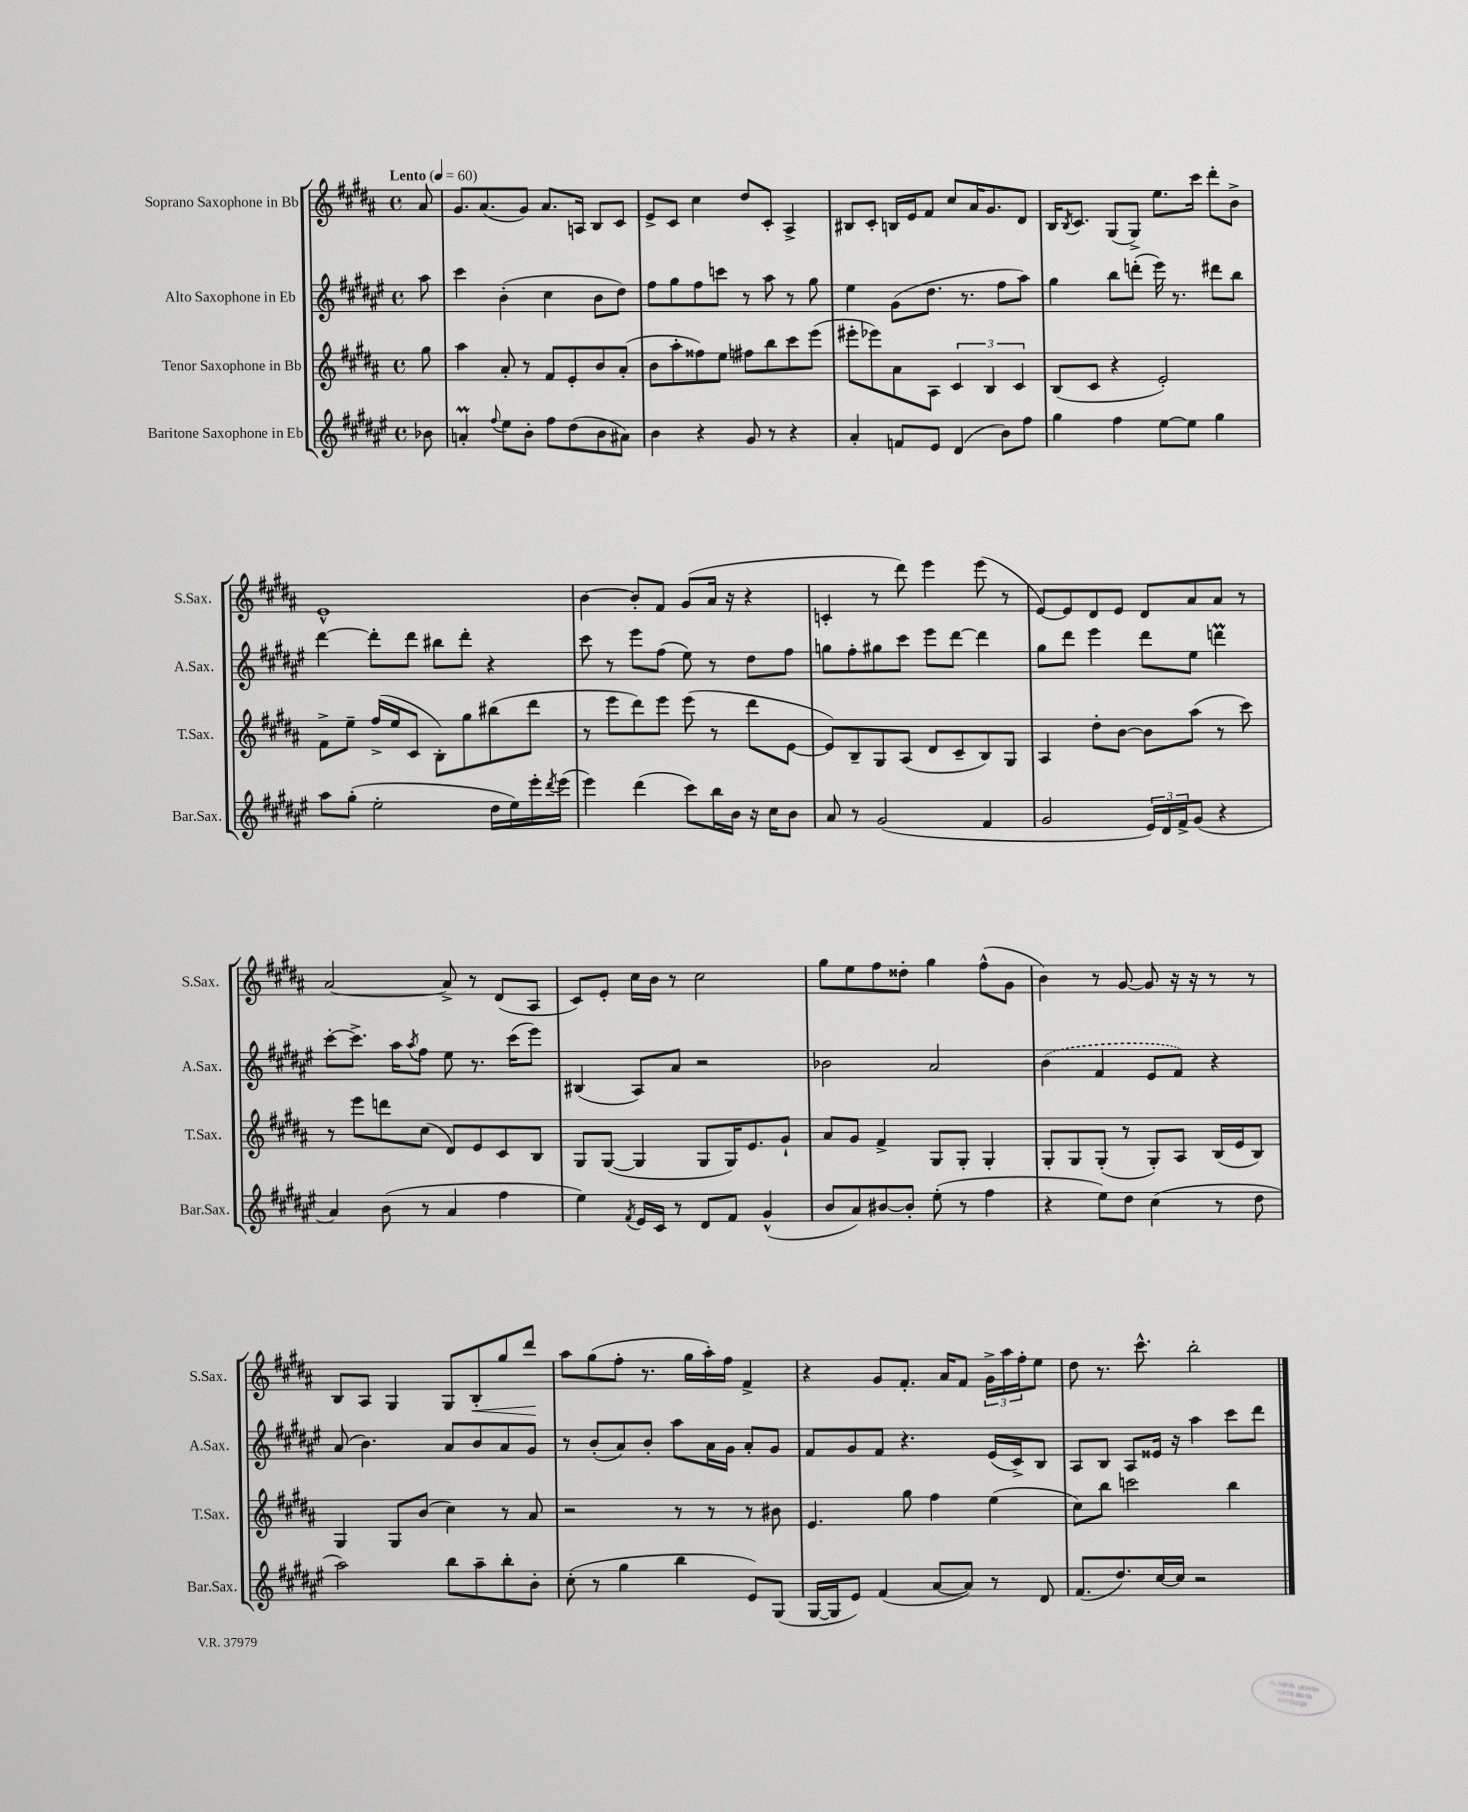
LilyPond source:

<<
\new StaffGroup <<
\new Staff = "s0" \with { instrumentName = "Soprano Saxophone in Bb" shortInstrumentName = "S.Sax." } {
    \clef treble \key b \major \defaultTimeSignature \time 4/4 \partial 8 \tempo "Lento" 4 = 60
    ais'8 |
    gis'8. ais'8.( gis'8) ais'8. a16 b8 cis'8 |
    e'8-> cis'8 cis''4 dis''8 cis'8-. ais4-> |
    bis8 cis'8-. b16 e'16 fis'8 cis''8 ais'16 gis'8. dis'8 |
    b16 \acciaccatura { b8 } cis'8. gis8( gis8->) e''8. cis'''16 dis'''8-. b'8-> |
    e'1-^ |
    b'4~ b'8-. fis'8 gis'8( ais'16 r16 r4 |
    c'4-. r8 dis'''8) e'''4 e'''8( r8 |
    e'8~) e'8 dis'8 e'8 dis'8 ais'8 ais'8 r8 |
    ais'2~ ais'8-> r8 dis'8( ais8 |
    cis'8) e'8-. cis''16 b'16 r8 cis''2 |
    gis''8 e''8 fis''8 disis''8-. gis''4 fis''8-^( gis'8 |
    b'4) r8 gis'8~ gis'8 r16 r16 r8 r8 |
    b8 ais8 gis4 gis8 b8-.\< gis''8 dis'''8\! |
    ais''8 gis''8( fis''8-. r8. gis''16 ais''16-.) fis''16 fis'4-> |
    r4 gis'8 fis'8.-. ais'16 fis'8 \tuplet 3/2 { gis'16-> ais''16 fis''16-. } e''8 |
    dis''8 r8. cis'''8.-^ b''2-. \bar "|." |
}
\new Staff = "s1" \with { instrumentName = "Alto Saxophone in Eb" shortInstrumentName = "A.Sax." } {
    \clef treble \key fis \major \defaultTimeSignature \time 4/4 \partial 8
    ais''8 |
    cis'''4 b'4-.( cis''4 b'8 dis''8) |
    fis''8 gis''8 fis''8 c'''8 r8 ais''8 r8 gis''8 |
    eis''4 gis'8( dis''8. r8. fis''8 ais''8) |
    gis''4 b''8 d'''8-.( eis'''16) r8. dis'''8 b''8 |
    dis'''4~ dis'''8-. dis'''8 bis''8 dis'''8-. r4 |
    cis'''8 r8 eis'''8 fis''8( eis''8) r8 dis''8 fis''8 |
    g''8 fis''8-. gis''8 cis'''8 eis'''8 dis'''8~ dis'''4 |
    gis''8 dis'''8 eis'''4 dis'''8 eis''8 d'''4\prall |
    cis'''8~-. cis'''8.-> ais''16 \acciaccatura { ais''8 } fis''8 eis''8 r8. cis'''16( eis'''8) |
    bis4( ais8) ais'8 r2 |
    bes'2 ais'2 |
    \once \slurDashed b'4( fis'4 eis'8 fis'8) r4 |
    ais'8( b'4.) ais'8 b'8 ais'8 gis'8 |
    r8 b'8-.( ais'8) b'8-. ais''8 ais'16 gis'16 ais'8-. gis'8 |
    fis'8 gis'8 fis'8 r4. eis'16( cis'16->) b8 |
    ais8 b8 ais8 eisis'16 r16 ais''4 cis'''8 dis'''8 \bar "|." |
}
\new Staff = "s2" \with { instrumentName = "Tenor Saxophone in Bb" shortInstrumentName = "T.Sax." } {
    \clef treble \key b \major \defaultTimeSignature \time 4/4 \partial 8
    gis''8 |
    ais''4 ais'8-. r8 fis'8 e'8-. b'8 ais'8-.( |
    b'8 ais''8-. fisis''8) e''8 fis''8 b''8 cis'''8 e'''8( |
    eis'''8-. ees'''8) ais'8 ais8 \tuplet 3/2 { cis'4 b4 cis'4 } |
    b8( cis'8 r4 e'2-.) |
    fis'8-> e''8-- fis''16->( e''16 cis'8 b8-.) gis''8 bis''8( dis'''8 |
    r8 e'''8 dis'''8) e'''8 e'''8( r8 dis'''8 e'8~ |
    e'8) b8-- gis8 ais8( dis'8 cis'8-- b8) gis8 |
    ais4 dis''8-. b'8~ b'8 ais''8( r8 cis'''8) |
    r8 e'''8 d'''8 cis''8( dis'8) e'8 cis'8 b8 |
    gis8 gis8~( gis4 gis8 gis16) e'8. gis'8-! |
    ais'8 gis'8 fis'4-> gis8 gis8-. gis4-. |
    gis8-. gis8 gis8-.( r8 gis8-.) ais8 b16( e'16 b8) |
    gis4 gis8 b'8( cis''4) r8 ais'8 |
    r2 r8 r8 r8 bis'8 |
    e'4. gis''8 fis''4 e''4( |
    cis''8) b''8 c'''2 b''4 \bar "|." |
}
\new Staff = "s3" \with { instrumentName = "Baritone Saxophone in Eb" shortInstrumentName = "Bar.Sax." } {
    \clef treble \key fis \major \defaultTimeSignature \time 4/4 \partial 8
    bes'8 |
    a'4-.\prall \appoggiatura { fis''8 } eis''8 b'8-. fis''8 dis''8( b'8 ais'8) |
    b'4 r4 gis'8 r8 r4 |
    ais'4-. f'8 eis'8 dis'4( b'8) fis''8 |
    gis''4 fis''4 eis''8~ eis''8 gis''4 |
    ais''8 gis''8-.( eis''2-. dis''16 eis''16) eis'''16-. \acciaccatura { dis'''8 } eis'''16( |
    eis'''4) dis'''4( cis'''8) b''16 b'16 r16 cis''16 b'8 |
    ais'8 r8 gis'2( fis'4 |
    gis'2 \tuplet 3/2 { eis'16) dis'16 fis'16-> } gis'8( r4 |
    ais'4) b'8( r8 ais'4 fis''4 |
    eis''4) \acciaccatura { fis'8 } eis'16 cis'16 r8 dis'8 fis'8 gis'4-^( |
    b'8 ais'8) bis'8~ bis'8-. eis''8-.( r8 fis''4 |
    r4 eis''8) dis''8 cis''4( r8 dis''8 |
    ais''2) b''8 ais''8-- b''8-. b'8-. |
    cis''8-.( r8 gis''4 b''4 eis'8) gis8( |
    gis16~ gis16 eis'8) fis'4( ais'8~ ais'8) r8 dis'8 |
    fis'8.( dis''8.) cis''16~ cis''16 r2 \bar "|." |
}
>>
>>
\layout { \context { \Score \remove "Bar_number_engraver" } }
